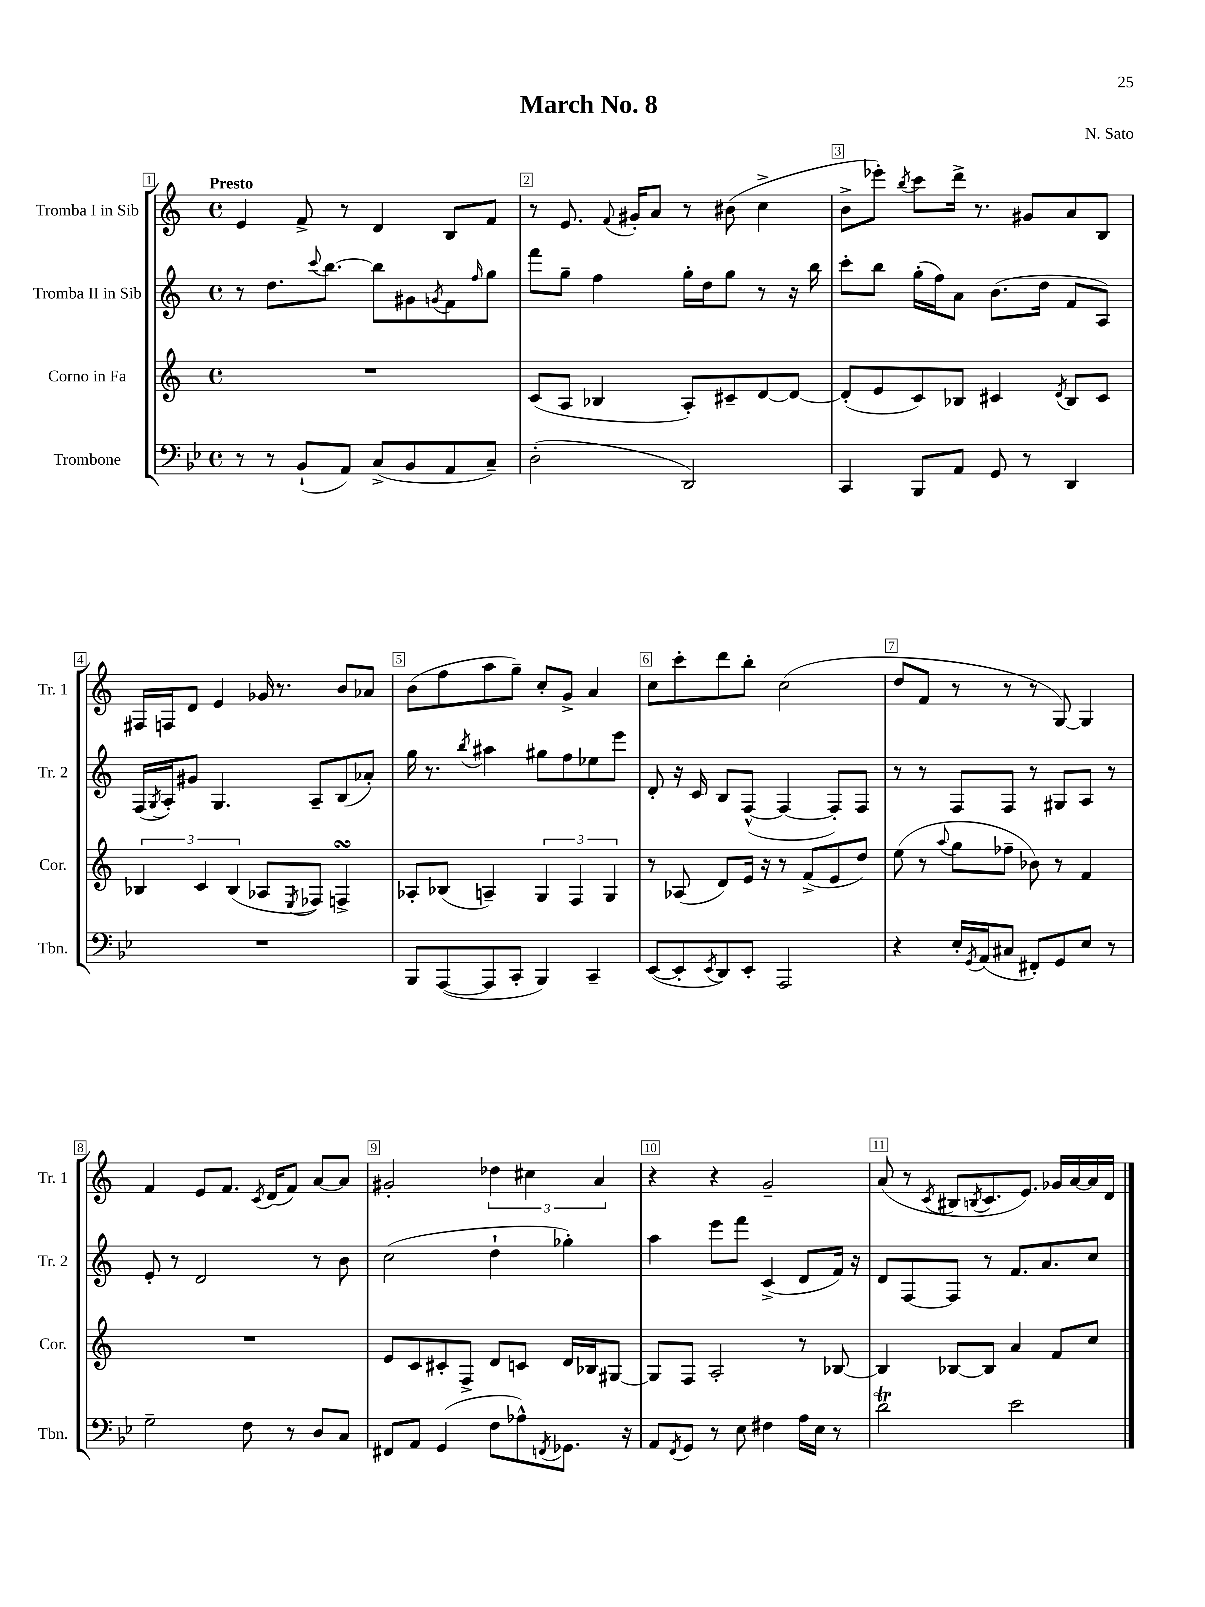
\header { title = "March No. 8" composer = "N. Sato" }
<<
\new StaffGroup <<
\new Staff = "s0" \with { instrumentName = "Tromba I in Sib" shortInstrumentName = "Tr. 1" } {
    \clef treble \key c \major \defaultTimeSignature \time 4/4 \tempo "Presto"
    e'4 f'8-> r8 d'4 b8 f'8 |
    r8 e'8. \appoggiatura { f'8 } gis'16-. a'8 r8 bis'8( c''4-> |
    b'8-> ees'''8-.) \acciaccatura { b''8 } c'''8 d'''16-> r8. gis'8 a'8 b8 |
    fis16 f16 d'8 e'4 ges'16 r8. b'8 aes'8 |
    b'8( f''8 a''8 g''8--) c''8-. g'8-> a'4 |
    c''8 c'''8-. d'''8 b''8-. c''2( |
    d''8 f'8 r8 r8 r8 g8~) g4 |
    f'4 e'8 f'8. \acciaccatura { c'8 } d'16( f'8) a'8~ a'8 |
    gis'2-. \tuplet 3/2 { des''4 cis''4 a'4 } |
    r4 r4 g'2-- |
    a'8( r8 \acciaccatura { c'8 } bis8 \acciaccatura { b8 } c'8. e'8.) ges'16 a'16~ a'16 d'16 \bar "|." |
}
\new Staff = "s1" \with { instrumentName = "Tromba II in Sib" shortInstrumentName = "Tr. 2" } {
    \clef treble \key c \major \defaultTimeSignature \time 4/4
    r8 d''8. \appoggiatura { c'''8 } b''8.~ b''8 gis'8 \acciaccatura { g'8 } f'8 \grace { f''16 } g''8 |
    f'''8 g''8-- f''4 g''16-. d''16 g''8 r8 r16 b''16 |
    c'''8-. b''8 g''16-.( f''16) a'8 b'8.( d''16 f'8 a8) |
    f16( \acciaccatura { g8 } a16-.) gis'8 g4. a8-- b8( aes'8-.) |
    g''16 r8. \acciaccatura { b''8 } ais''4 gis''8 f''8 ees''8 e'''8 |
    d'8-. r16 c'16 b8 f8~-^( f4~ f8-.) f8 |
    r8 r8 f8 f8 r8 gis8 a8 r8 |
    e'8-. r8 d'2 r8 b'8 |
    c''2( d''4-! ges''4-.) |
    a''4 e'''8 f'''8 c'4->( d'8 f'16) r16 |
    d'8 f8~ f8 r8 f'8. a'8. c''8 \bar "|." |
}
\new Staff = "s2" \with { instrumentName = "Corno in Fa" shortInstrumentName = "Cor." } {
    \clef treble \key c \major \defaultTimeSignature \time 4/4
    R1 |
    c'8( a8 bes4 a8-.) cis'8-- d'8~ d'8~ |
    d'8-.( e'8 c'8) bes8 cis'4 \acciaccatura { d'8 } bes8 cis'8 |
    \tuplet 3/2 { bes4 c'4 bes4( } aes8 \acciaccatura { e8 } fes8) f4->\turn |
    aes8-. bes8( a4--) \tuplet 3/2 { g4 f4 g4 } |
    r8 aes8( d'8) e'16 r16 r8 f'8->( e'8 d''8) |
    e''8( r8 \appoggiatura { a''8 } g''8 fes''8-- bes'8) r8 f'4 |
    R1 |
    e'8 c'8 cis'8-. f8-> d'8 c'8 d'16 bes16 gis8~ |
    gis8 f8 a2-. r8 bes8~ |
    bes4 bes8~ bes8 a'4 f'8 c''8 \bar "|." |
}
\new Staff = "s3" \with { instrumentName = "Trombone" shortInstrumentName = "Tbn." } {
    \clef bass \key bes \major \defaultTimeSignature \time 4/4
    r8 r8 bes,8-!( a,8) c8->( bes,8 a,8 c8--) |
    d2-.( d,2) |
    c,4 bes,,8 a,8 g,8 r8 d,4 |
    R1 |
    bes,,8 a,,8~( a,,8 c,8-. bes,,4) c,4-- |
    ees,8~( ees,8-. \acciaccatura { ees,8 } d,8) ees,8-. a,,2 |
    r4 ees16-. \acciaccatura { g,8 } a,16( cis8 fis,8-.) g,8 ees8 r8 |
    g2-- f8 r8 d8 c8 |
    fis,8 a,8 g,4( f8 aes8-^) \acciaccatura { f,8 } ges,8. r16 |
    a,8 \acciaccatura { f,8 } g,8 r8 ees8 fis4 a16 ees16 r8 |
    d'2\trill ees'2 \bar "|." |
}
>>
>>
\layout { \context { \Score \override BarNumber.break-visibility = ##(#f #t #t) barNumberVisibility = #all-bar-numbers-visible \override BarNumber.stencil = #(make-stencil-boxer 0.1 0.3 ly:text-interface::print) } }
